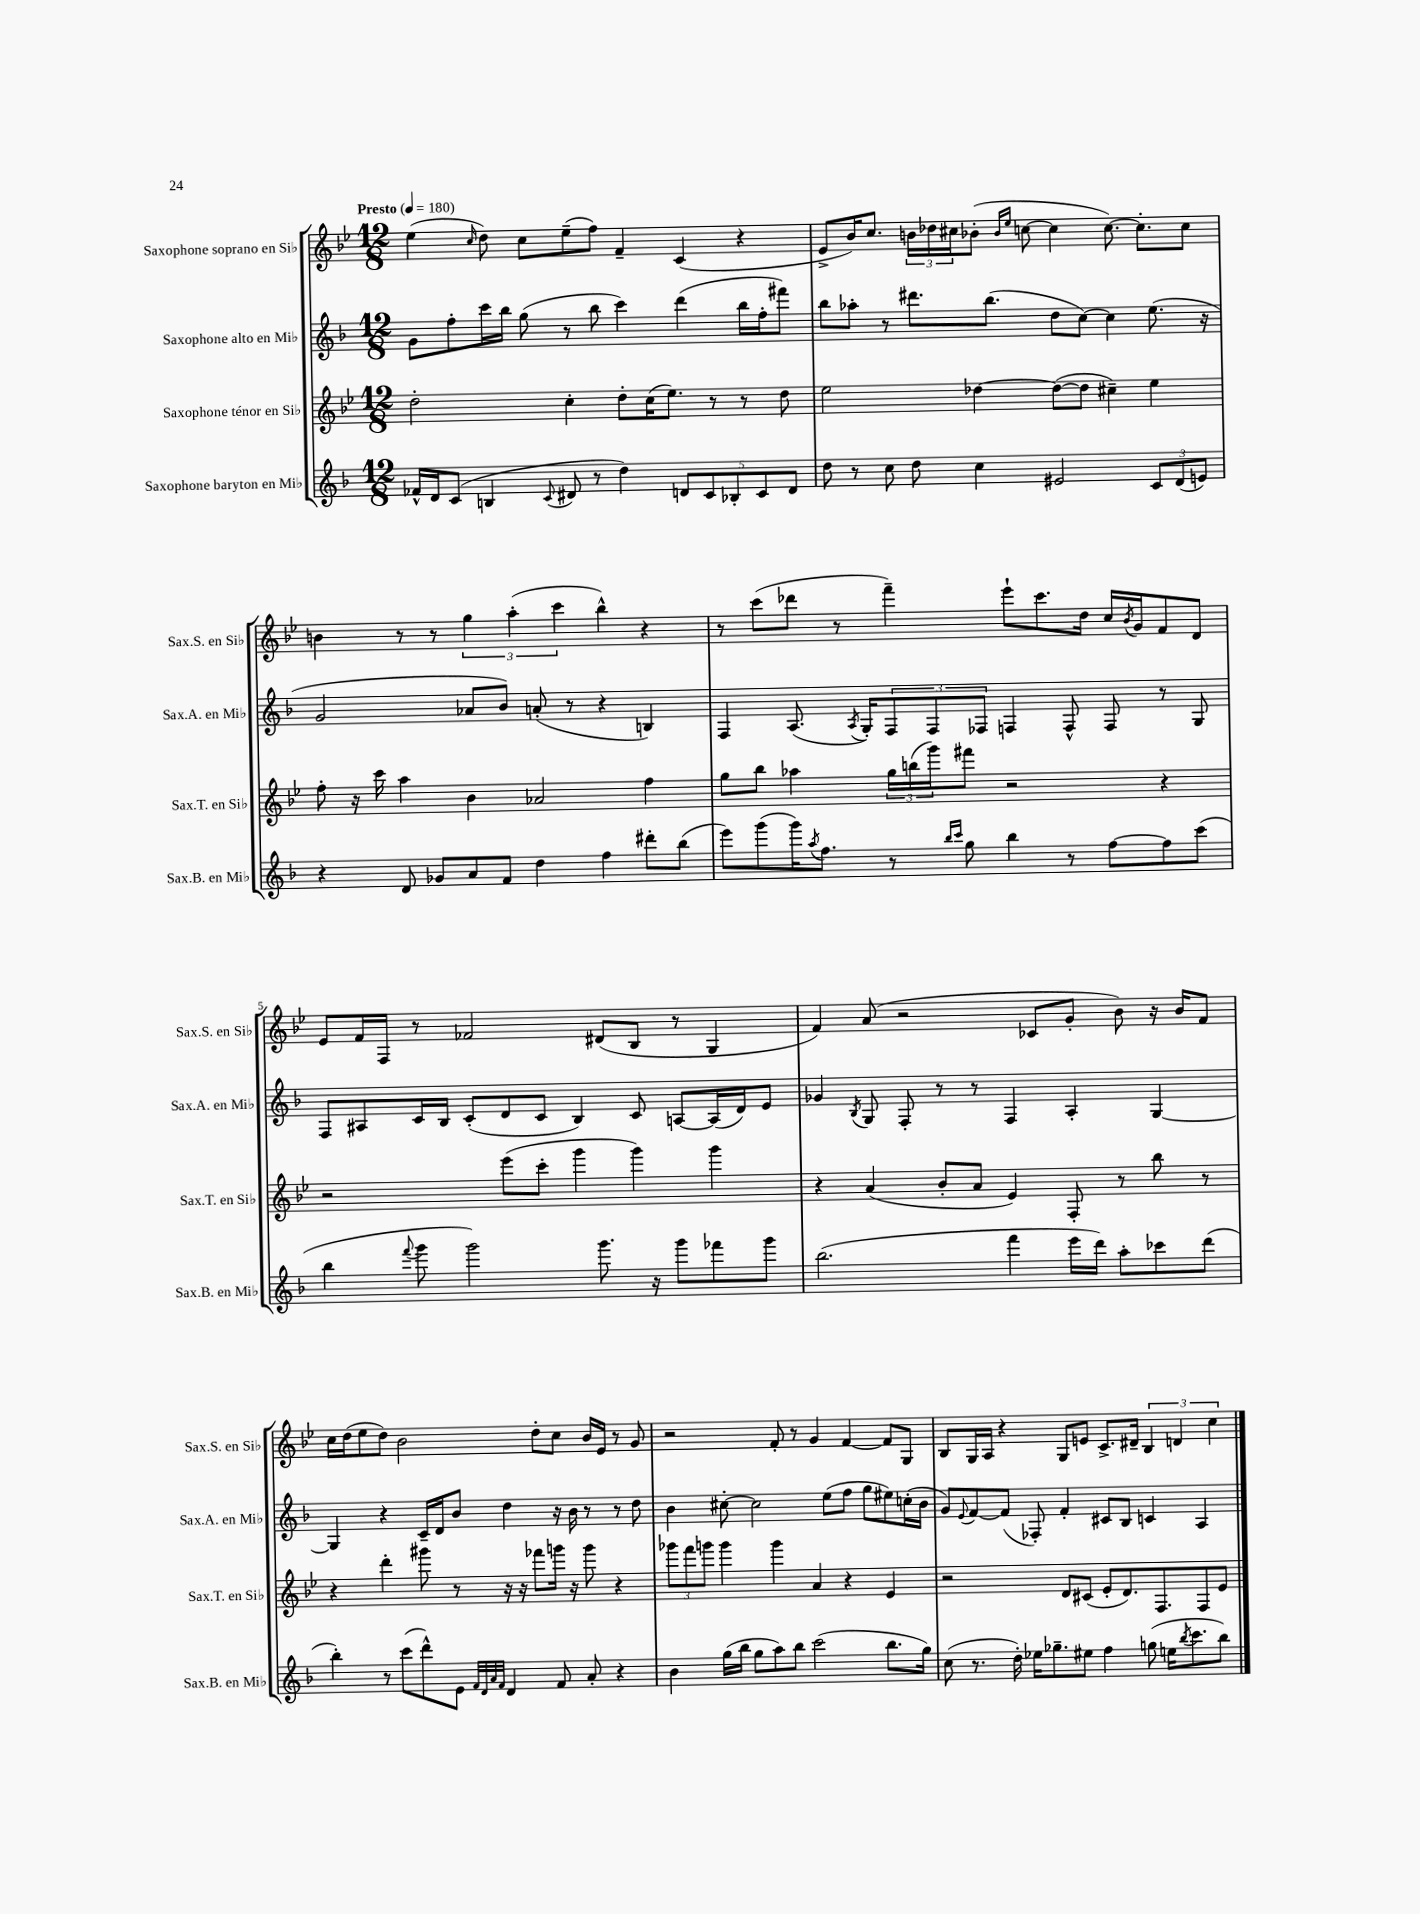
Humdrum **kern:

**kern	**kern	**kern	**kern
*part4	*part3	*part2	*part1
*staff4	*staff3	*staff2	*staff1
*I"Saxophone baryton en Mi♭	*I"Saxophone ténor en Si♭	*I"Saxophone alto en Mi♭	*I"Saxophone soprano en Si♭
*I'Sax.B. en Mi♭	*I'Sax.T. en Si♭	*I'Sax.A. en Mi♭	*I'Sax.S. en Si♭
*clefG2	*clefG2	*clefG2	*clefG2
*k[b-]	*k[b-e-]	*k[b-]	*k[b-e-]
*M12/8	*M12/8	*M12/8	*M12/8
*MM180	*MM180	*MM180	*MM180
=1	=1	=1	=1
!	!	!	!LO:TX:a:B:t=Presto
16f-X^^/LL	2dd'\	8g\L	(4ee-\
16d/J	.	.	.
(8c/J	.	8ff'\	.
.	.	.	16qqcc/
4Bn/	.	16ccc\L	8dd\)
.	.	16bb-\JJ	.
.	.	(8gg\	8cc\L
8qqc/	.	.	.
8d#X/	4cc'\	8r	(8ee-~\
8r	.	8bb-\	8ff\J)
4dd\)	8dd'\L	4ccc\)	4f~/
.	(16cc\K	.	.
.	8.ee-\J)	.	.
10dn/L	.	(4ddd\	(4c/
10c/	.	.	.
.	8r	.	.
10B-X'/	.	.	.
.	8r	16bb-\LL	4r
10c/	.	.	.
.	.	16ff'\J	.
.	8dd\	8fff#X\J)	.
10d/J	.	.	.
=2	=2	=2	=2
8dd\	2ee-\	8bb-\L	8e-^/L
8r	.	8aa-X'\J	16b-/K)
.	.	.	8.cc/J
8cc\	.	8r	.
8dd\	.	8.ddd#X\L	24bn\LL
.	.	.	24dd-X\
.	.	.	24cc#X\J
4cc\	[4dd-X\	.	(8b-X'\J
.	.	(8.bb-\J	.
.	.	.	16qqb-/LL
.	.	.	16qqee-/JJ
.	.	.	[8ccn\
2e#X/	(8dd-\L_	8dd\L	4cc\]
.	8dd-\J]	[8cc\J)	.
.	4cc#X~\)	4cc\]	[8.cc\)
.	.	.	8.cc'\L]
12c/L	4ee-\	(8.ee\	.
(12d/	.	.	.
.	.	.	8cc\J
12en/J)	.	.	.
.	.	16r	.
!!LO:LB:g=z
=3	=3	=3	=3
4r	8ff'\	2g/	4bn\
.	16r	.	.
.	16ccc\	.	.
8d/	4aa\	.	8r
8g-X/L	.	.	8r
8a/	4b-\	8a-X/L	6gg\
8f/J	.	8b-/J)	.
.	.	.	(6aa'\
4dd\	2a-X/	(8an'/	.
.	.	.	6ccc\
.	.	8r	.
4ff\	.	4r	4bb-^^\)
8ddd#X'\L	4ff\	4Bn/)	4r
(8bb-\J	.	.	.
=4	=4	=4	=4
8eee\L)	8gg\L	4F/	8r
(8ggg\	8bb-\J	.	(8ccc\L
16ggg\K)	4aa-X\	(8.A/	8ddd-X\J
8qaa/	.	.	.
8.ff\J	.	.	.
.	.	.	8r
.	.	8qA/	.
.	.	16G'/KL)	.
8r	24gg\LL	12F/	4fff~\)
.	(24bbn\	.	.
.	24ggg\J)	12F/	.
16qqbb-/LL	.	.	.
16qqccc/JJ	.	.	.
8gg\	8fff#X\J	.	.
.	.	12F-X/J	.
4bb-\	2r	4Fn/	8eee-`\L
.	.	.	8.ccc\
8r	.	8F^^/	.
.	.	.	16dd\Jk
[8ff\L	.	8F/	16cc/LL
.	.	.	8qb-/
.	.	.	16g/J
8ff\]	4r	8r	8f/
(8ccc\J	.	8G/	8d/J
!!LO:LB:g=z
=5	=5	=5	=5
4bb-\	2r	8F/L	8e-/L
.	.	8A#X/	16f/L
.	.	.	16F/JJ
8qqfff/	.	.	.
8ggg\	.	16c/L	8r
.	.	16B-/JJ	.
2ggg\)	.	(8c'/L	2f-X/
.	(8eee-\L	8d/	.
.	8ccc'\J	8c/J	.
.	4ggg\	4B-/)	.
8.ggg\	.	.	(8d#X/L
.	4ggg\)	8c/	8B-/J
16r	.	.	.
8ggg\L	.	[8An/L	8r
8fff-X\	4ggg\	(16A/L]	4G/
.	.	16d/J)	.
8ggg\J	.	8e/J	.
=6	=6	=6	=6
(2.bb-\	4r	4g-X/	4f/)
.	.	8qB-/	.
.	(4a/	8G/	(8a/
.	.	8F'/	2r
.	8b-'/L	8r	.
.	8a/J	8r	.
4fff\	4e-/)	4F/	.
.	.	.	8c-X/L
16eee\LL	8F'/	4A'/	8g'/J
16ddd\JJ)	.	.	.
8aa'\L	8r	.	8b-\)
8ccc-X\	8bb-\	[4G/	16r
.	.	.	16b-/KL
(8ddd\J	8r	.	8f/J
!!LO:LB:g=z
=7	=7	=7	=7
4bb-'\)	4r	4G/]	16cc\LL
.	.	.	(16dd\J
.	.	.	8ee-\
8r	4ddd'\	4r	8dd\J)
(8ccc\L	.	.	2b-\
8ddd^^\)	8ggg#X\	16c~/LL	.
.	.	16d/J	.
8e\J	8r	8b-/J	.
32qqf/LLL	.	.	.
32qqd/	.	.	.
32qqa/	.	.	.
32qqf/JJJ	.	.	.
4d/	16r	4dd\	.
.	16r	.	.
.	8fff-X\L	.	8dd'\L
8f/	16gggn\Jk	16r	8cc\J
.	16r	16b-\	.
8a'/	8ggg\	8r	16b-/LL
.	.	.	16e-/JJ
4r	4r	8r	8r
.	.	8dd\	8g/
=8	=8	=8	=8
4b-\	12ggg-X\L	4b-\	2r
.	12fff\	.	.
.	12gggn\J	.	.
(16gg\LL	4ggg\	[8cc#X'\	.
16bb-\JJ	.	.	.
8gg\L	.	2cc#\]	.
8aa\)	4ggg\	.	8f'/
8bb-\J	.	.	8r
(2ccc\	4a/	.	4g/
.	.	(8ee\L	.
.	4r	8ff\J	[4f/
.	.	8gg\L	.
8.bb-\L	4e-/	8ee#X\)	8f/L]
.	.	(16ccn'\L	8G/J
16gg\Jk)	.	16b-\JJ	.
=9	=9	=9	=9
(8cc\	2r	8g/L)	8B-/L
.	.	8qqe/	.
8.r	.	[8f/	16G/L
.	.	.	16A/JJ
.	.	(8f/J]	4r
16dd'\)	.	.	.
16ee-X\KL	.	8F-X'/)	.
8.gg-X~\	.	.	.
.	8d/L	4f'/	8G/L
8ee#X\J	(8c#X/J	.	8en/J
4ff\	8e-'/L	8c#X/L	8.c^/L
.	8.d/)	8B-/J	.
.	.	.	16d#X~/Jk
(8ggn\	.	4cn/	6B-/
.	8.F/	.	.
16een\KL	.	.	.
.	.	.	6dn/
8qbb-/	.	.	.
8.ccc\	.	.	.
.	8F/	4A/	.
.	.	.	6cc\
8bb-\J)	8e-/J	.	.
==	==	==	==
*-	*-	*-	*-
